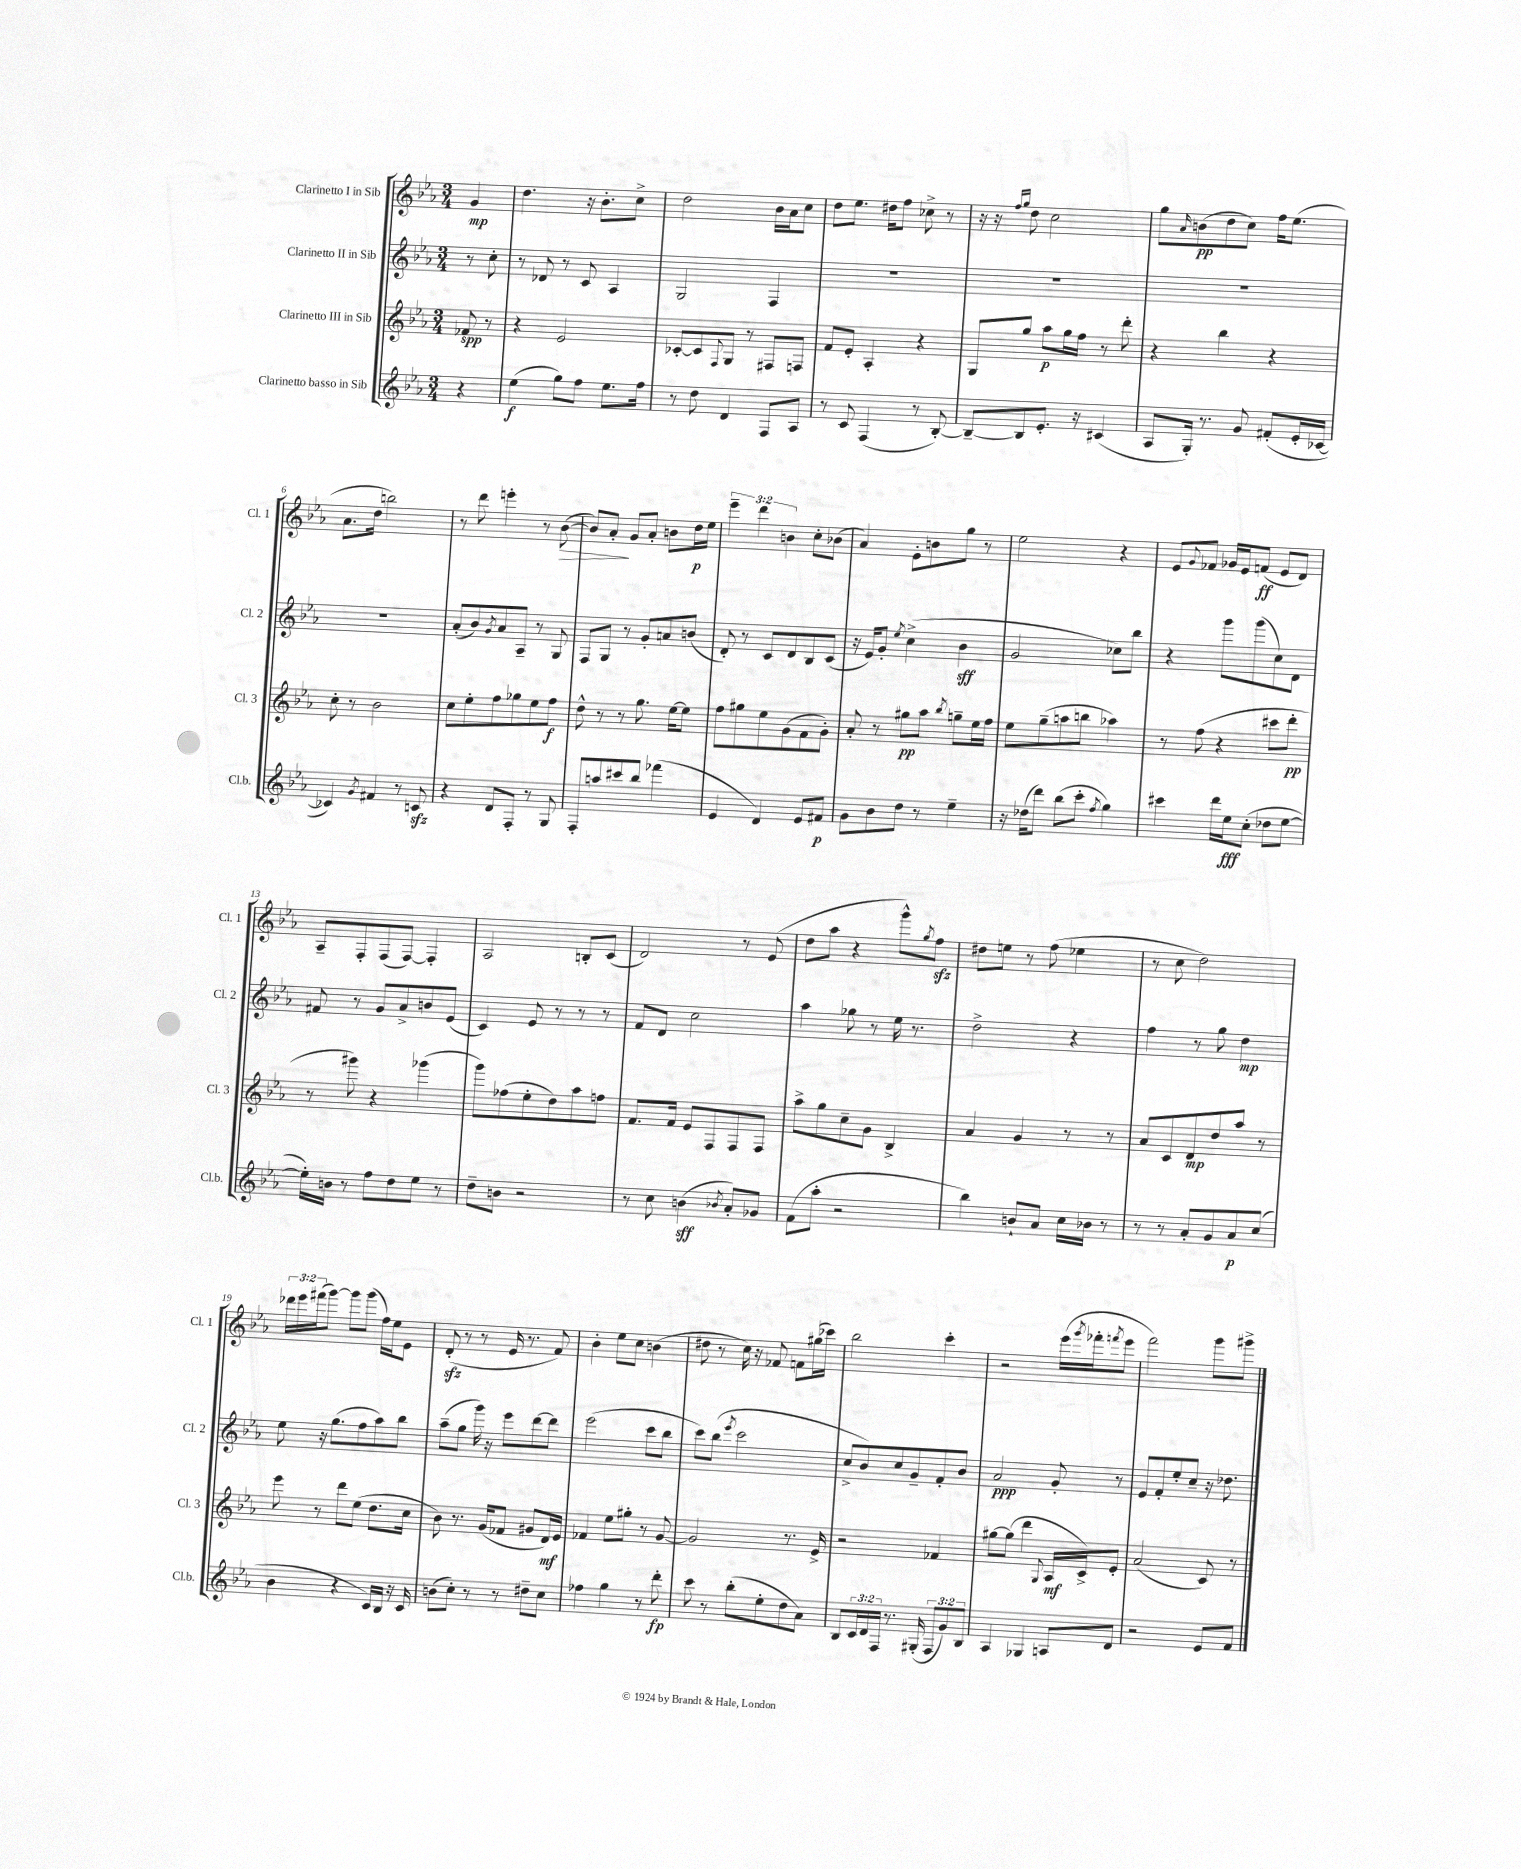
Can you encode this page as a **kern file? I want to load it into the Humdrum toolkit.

**kern	**kern	**kern	**kern
*staff4	*staff3	*staff2	*staff1
*clefG2	*clefG2	*clefG2	*clefG2
*k[b-e-a-]	*k[b-e-a-]	*k[b-e-a-]	*k[b-e-a-]
*M3/4	*M3/4	*M3/4	*M3/4
4r	8f-/	8r	4g/
.	8r	8cc'\	.
=	=	=	=
(4ee-\	4r	8r	4.dd\
.	.	8d-/	.
8gg\L)	2e-/	8r	.
8ff\J	.	8c/	16r
.	.	.	8.b-'\L
8.ee-\L	.	4A-/	.
.	.	.	8cc^\J
16ff\Jk	.	.	.
=	=	=	=
8r	[8c-'/L	2G/	2dd\
8dd\	8c-/]	.	.
.	8qqF/	.	.
4d/	8G/J	.	.
.	8r	.	.
8F/L	8F#/L	4F/	16b-\LL
.	.	.	16a-\J
8A-/J	8F/J	.	8cc\J
=	=	=	=
8r	8f/L	2.r	8dd\L
8c/	8e-'/J	.	8.ee-\J
(4F/	4A-'/	.	.
.	.	.	16dd#\LK
.	.	.	8ff\J
8r	4r	.	8cc-^\
[8B-'/)	.	.	8r
=	=	=	=
8B-~/_L	8G/L	2.r	16r
.	.	.	16r
.	.	.	16qqff/LL
.	.	.	16qqgg/JJ
8B-/]	8gg/J	.	8dd\
8.e-'/J	8aa-\L	.	2cc\
.	16gg\L	.	.
16r	16ff\JJ	.	.
(4c#/	8r	.	.
.	8ddd'\	.	.
=	=	=	=
8A-/L	4r	2.r	8gg\L
.	.	.	16qqa-/
16G'/Jk)	.	.	(8b\
8.r	.	.	.
.	4bb-\	.	8dd\
8g/	.	.	8cc\J)
(8f#'/L	4r	.	16ff\LK
.	.	.	(8.ee-\J
16e-'/L	.	.	.
[16c-/JJ	.	.	.
=	=	=	=
4c-/])	8cc'\	2.r	8.a-\L
.	8r	.	.
.	.	.	16dd\Jk
8qg/	.	.	.
4f#/	2b-\	.	2bb\)
8r	.	.	.
8c/	.	.	.
=	=	=	=
4r	8cc\L	(8a-'/L	8r
.	8ee-'\	8b-/)	8ddd\
.	.	8qg/	.
8d/L	8ff\	8a-/	4eee'\
8F'/J	8gg-\	8A-~/J	.
8r	8ee-\	8r	8r
8G/	8ff\J	8G/	([8b-\
=	=	=	=
8F'/L	8dd^^\	8F/L	8b-/]L)
8aa/	8r	8G/J	8a-'/J
8ccc#/	8r	8r	8g/L
8bb-/J	8.gg\	8g'/L	8a-'/J
(4fff-\	.	8a/	8b\L
.	[16ee-\LK	.	.
.	8ee-\]J	(8b/J	16dd\L
.	.	.	16ee-\JJ
=	=	=	=
4e-/	8ff\L	8d'/)	6eee-~\
.	8gg#\	8r	.
.	.	.	6ddd\
4d/)	8ee-\	8c/L	.
.	.	.	6b\
.	(8g\	8d/	.
8e-/L	8f\	8B-/	8cc'\L
8f#/J	8g'\J)	(8c/J	(8b-\J
=	=	=	=
8g\L	8a-'/	16r	4a-/)
.	.	16e-/LK)	.
8b-\	8r	8g'/J	.
.	.	8qee-/	.
8dd\J	8gg#\L	(4cc^\	8e-'\L
8r	8aa-\J	.	8b\
.	8qbb-/	.	.
4ee-~\	8gg~\L	4b-\	8gg\J
.	16ee-\L	.	8r
.	16ff\JJ	.	.
=	=	=	=
16r	8ee-\L	2g/	2ee-\
(16dd-\LK	.	.	.
8ddd\J)	(8gg~\	.	.
(8bb-\L	8aa\	.	.
8ccc'\J	8bb\J	.	.
8qff/	.	.	.
4gg\)	4aa-\)	8cc-\L)	4r
.	.	8bb-\J	.
=	=	=	=
4ccc#\	8r	4r	8e-/L
.	.	.	8qqg/
.	(8ff\	.	8f-/J
16ddd\LL	4r	8ggg\L	16g-/LL
16ee-\J	.	.	16e-/J
(8cc'\J	.	(8ggg\	(8f/J
8dd-\L	8ccc#\L	8cc\)	8e-/L
[8ee-\J	8ddd'\J	8d\J	8d/J)
=	=	=	=
16ee-'\]LL)	8r	8f#/	8A-~/L
16b\JJ	.	.	.
8r	8ggg#\)	8r	8F'/
8ff\L	4r	8g/L	(8F/
8dd\	.	8a-^/	[8F/J)
8ee-\J	(4ggg-\	8b/	4F'/]
8r	.	(8e-/J	.
=	=	=	=
8dd~\L	8ggg\L)	4c/)	2A-/
8b\J	(8ff-\	.	.
2r	8ee-'\	8e-/	.
.	8dd\)	8r	.
.	8aa-\	8r	8B'/L
.	8ff\J	8r	(8c/J
=	=	=	=
8r	8.f/L	8f/L	2d/)
8cc\	.	8d/J	.
.	16f/Jk	.	.
(4b\	8e-/L	2cc\	.
.	8F/	.	.
8qb-/	.	.	.
8a-'/L)	8F/	.	8r
8g-/J	8F/J	.	(8e-/
=	=	=	=
(8f\L	8aa-^\L	4aa-\	8dd\L
8aa-'\J	8gg\	.	8aa-\J
2r	8cc~\	8gg-\	4r
.	8g\J	8r	.
.	4B-^/	16ee-\	8ggg^^\L)
.	.	8.r	.
.	.	.	8qgg/
.	.	.	8ff\J
=	=	=	=
4bb-\)	4a-/	2dd^\	8dd#\L
.	.	.	8ee\J
8b`/L	4g/	.	8r
8a-/J	.	.	(8ff\
16cc\LL	8r	4r	4ee-\
16b-\JJ	.	.	.
8r	8r	.	.
=	=	=	=
8r	8a-/L	4ff\	8r
8r	8c/	.	8cc\
8a-'/L	8d/	8r	2dd\)
8g/	8dd/	8gg\	.
8a-/	8aa-/J	4dd\	.
(8cc/J	8r	.	.
=	=	=	=
4b-\	8eee-\	8ee-\	24ddd-\LL
.	.	.	24eee-\
.	.	.	(24fff#\J
.	8r	16r	[8ggg\J)
.	.	(8.gg\L	.
4r	8ddd\L	.	8ggg\]L
.	(8ee-\J	8ff\	(8ggg\J
16c/LL)	8.dd\L	8aa-\)	16ff\LL)
16B-/JJ	.	.	16ee-\J
16r	.	8bb-\J	8e-\J
16c/	16cc\Jk	.	.
=	=	=	=
(8b\L	8b-\)	(8aa-~\L	(8d'/
8cc'\J)	8.r	8gg\J	8r
8r	.	16ggg\)	8r
.	(16g/LK	16r	.
8r	8f-/J	8eee-\L	16e-/
.	.	.	8.r
8dd#~\L	8g#/L	[8ddd\	.
8cc\J	16d/L)	8ddd\]J	8f/)
.	16e-/JJ	.	.
=	=	=	=
4ff-\	4f-/	(2eee-\	4b-'\
4gg\	8ee-\L	.	8ee-\L
.	8gg#'\J	.	8cc\J
8r	8r	8ccc\L	(4b\
8ddd'\	[8g/	8bb-\J	.
=	=	=	=
8ccc\	2g/]	8ccc\L)	8dd#\
8r	.	(8bb-\J	8r
.	.	8qeee-/	.
(8bb-'\L	.	2ccc\	16cc\)
.	.	.	16r
8ee-'\	.	.	8f-/
8dd\	8.r	.	8f\L
8a-\J)	.	.	(16gg#\L
.	16e-^/	.	16ccc-\JJ)
=	=	=	=
8B-/L	2r	8cc^/L	2bb-\
24c/L	.	8b-/)	.
24d/	.	.	.
24F/JJ	.	.	.
8.r	.	8cc/	.
.	.	8g~/	.
(16G#'/	.	.	.
12F/L	4f-/	8f'/	4ccc'\
12g/)	.	.	.
.	.	8b-/J	.
12B-/J	.	.	.
=	=	=	=
4A-/	[8gg#\L	2a-/	2r
.	(8gg#\]J	.	.
4G-/	4ddd\	.	.
.	8qqG/	.	.
8A/L	16A-/LL	8g'/	(16eee-\LL
.	.	.	8qggg/
.	16c^/J)	.	16fff-'\J
.	.	.	8qfff/
8d/J	8e-'/J	8r	8eee-\J
=	=	=	=
2r	(2a-/	8e-/L	2fff\)
.	.	8f'/	.
.	.	8ee-'/	.
.	.	8cc~/J	.
8e-/L	8c/)	16r	8ggg\L
.	.	8.dd-\	.
8f/J	8r	.	8ggg#^\J
==	==	==	==
*-	*-	*-	*-
